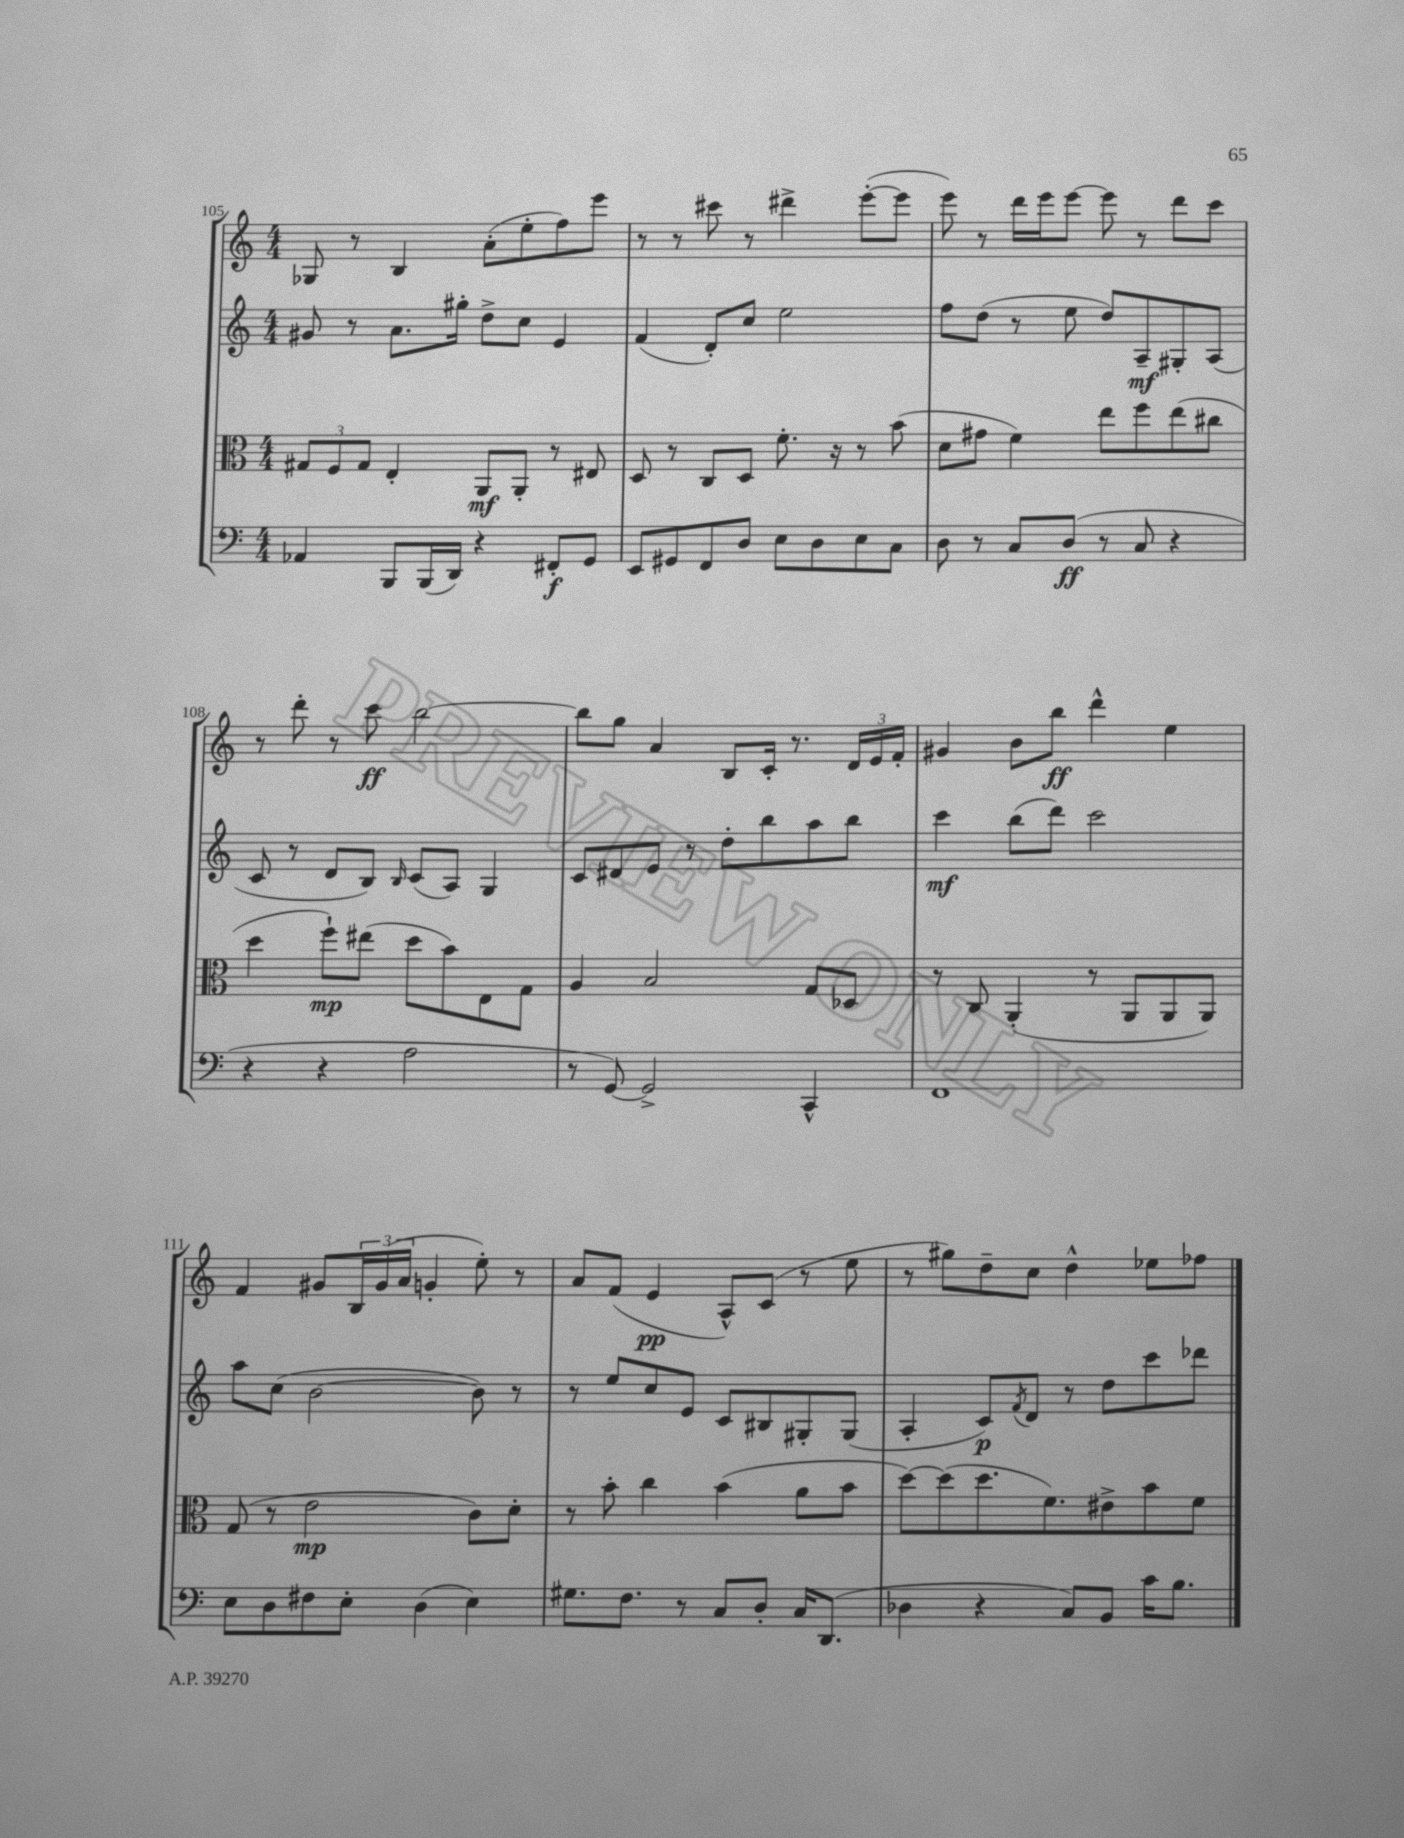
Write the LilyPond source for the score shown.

<<
\new StaffGroup <<
\new Staff = "s0" {
    \clef treble \key c \major \numericTimeSignature \time 4/4
    ges8 r8 b4 a'8-.( e''8-. f''8) e'''8 |
    r8 r8 cis'''8 r8 dis'''4-> e'''8~-.( e'''8 |
    e'''8) r8 d'''16 e'''16 e'''8~ e'''8 r8 d'''8 c'''8 |
    r8 d'''8-. r8 c'''8\ff b''2~ |
    b''8 g''8 a'4 b8 c'16-. r8. \tuplet 3/2 { d'16 e'16 f'16-. } |
    gis'4 b'8 b''8\ff d'''4-^ e''4 |
    f'4 gis'8 \tuplet 3/2 { b16 gis'16( a'16 } g'4-. e''8-.) r8 |
    a'8 f'8( e'4\pp a8-^) c'8( r8 e''8 |
    r8 gis''8) d''8-- c''8 d''4-^ ees''8 fes''8 \bar "|." |
}
\new Staff = "s1" {
    \clef treble \key c \major \numericTimeSignature \time 4/4
    gis'8 r8 a'8. gis''16-. d''8-> c''8 e'4 |
    f'4( d'8-.) c''8 e''2 |
    f''8 d''8( r8 e''8 d''8) a8--\mf gis8-. a8( |
    c'8 r8 d'8 b8) \grace { b16 } c'8( a8) g4 |
    c'8 dis'8 e'8 r8 d''8-. b''8 a''8 b''8 |
    c'''4\mf b''8( d'''8) c'''2 |
    a''8 c''8( b'2~ b'8) r8 |
    r8 e''8 c''8 e'8 c'8 bis8 gis8-. gis8( |
    a4-. c'8\p) \acciaccatura { f'8 } d'8 r8 d''8 c'''8 des'''8 \bar "|." |
}
\new Staff = "s2" {
    \clef alto \key c \major \numericTimeSignature \time 4/4
    \tuplet 3/2 { gis8 f8 gis8 } e4-. a,8\mf a,8-. r8 eis8 |
    d8 r8 c8 d8 f'8.-. r16 r8 b'8( |
    d'8 gis'8 f'4) e''8 f''8 e''8( cis''8 |
    d''4 f''8-!\mp) eis''8( d''8 b'8) e8 g8 |
    a4 b2 g8 des8 |
    r8 c8 a,4-.( r8 a,8 a,8 a,8) |
    g8( r8 e'2\mp c'8) d'8-. |
    r8 b'8-. c''4 b'4( a'8 b'8 |
    d''8~) d''8( d''8. f'8.) eis'8-> b'8 f'8 \bar "|." |
}
\new Staff = "s3" {
    \clef bass \key c \major \numericTimeSignature \time 4/4
    aes,4 b,,8 b,,16( d,16) r4 fis,8-.\f g,8 |
    e,8 gis,8 f,8 d8 e8 d8 e8 c8 |
    d8 r8 c8 d8\ff( r8 c8 r4 |
    r4 r4 a2 |
    r8 g,8~) g,2-> c,4-^ |
    f,1 |
    e8 d8 fis8 e8-. d4( e4) |
    gis8. f8. r8 c8 d8-. c16 d,8.( |
    des4 r4 c8) b,8 c'16 b8. \bar "|." |
}
>>
>>
\layout { \context { \Score currentBarNumber = #105 } }
